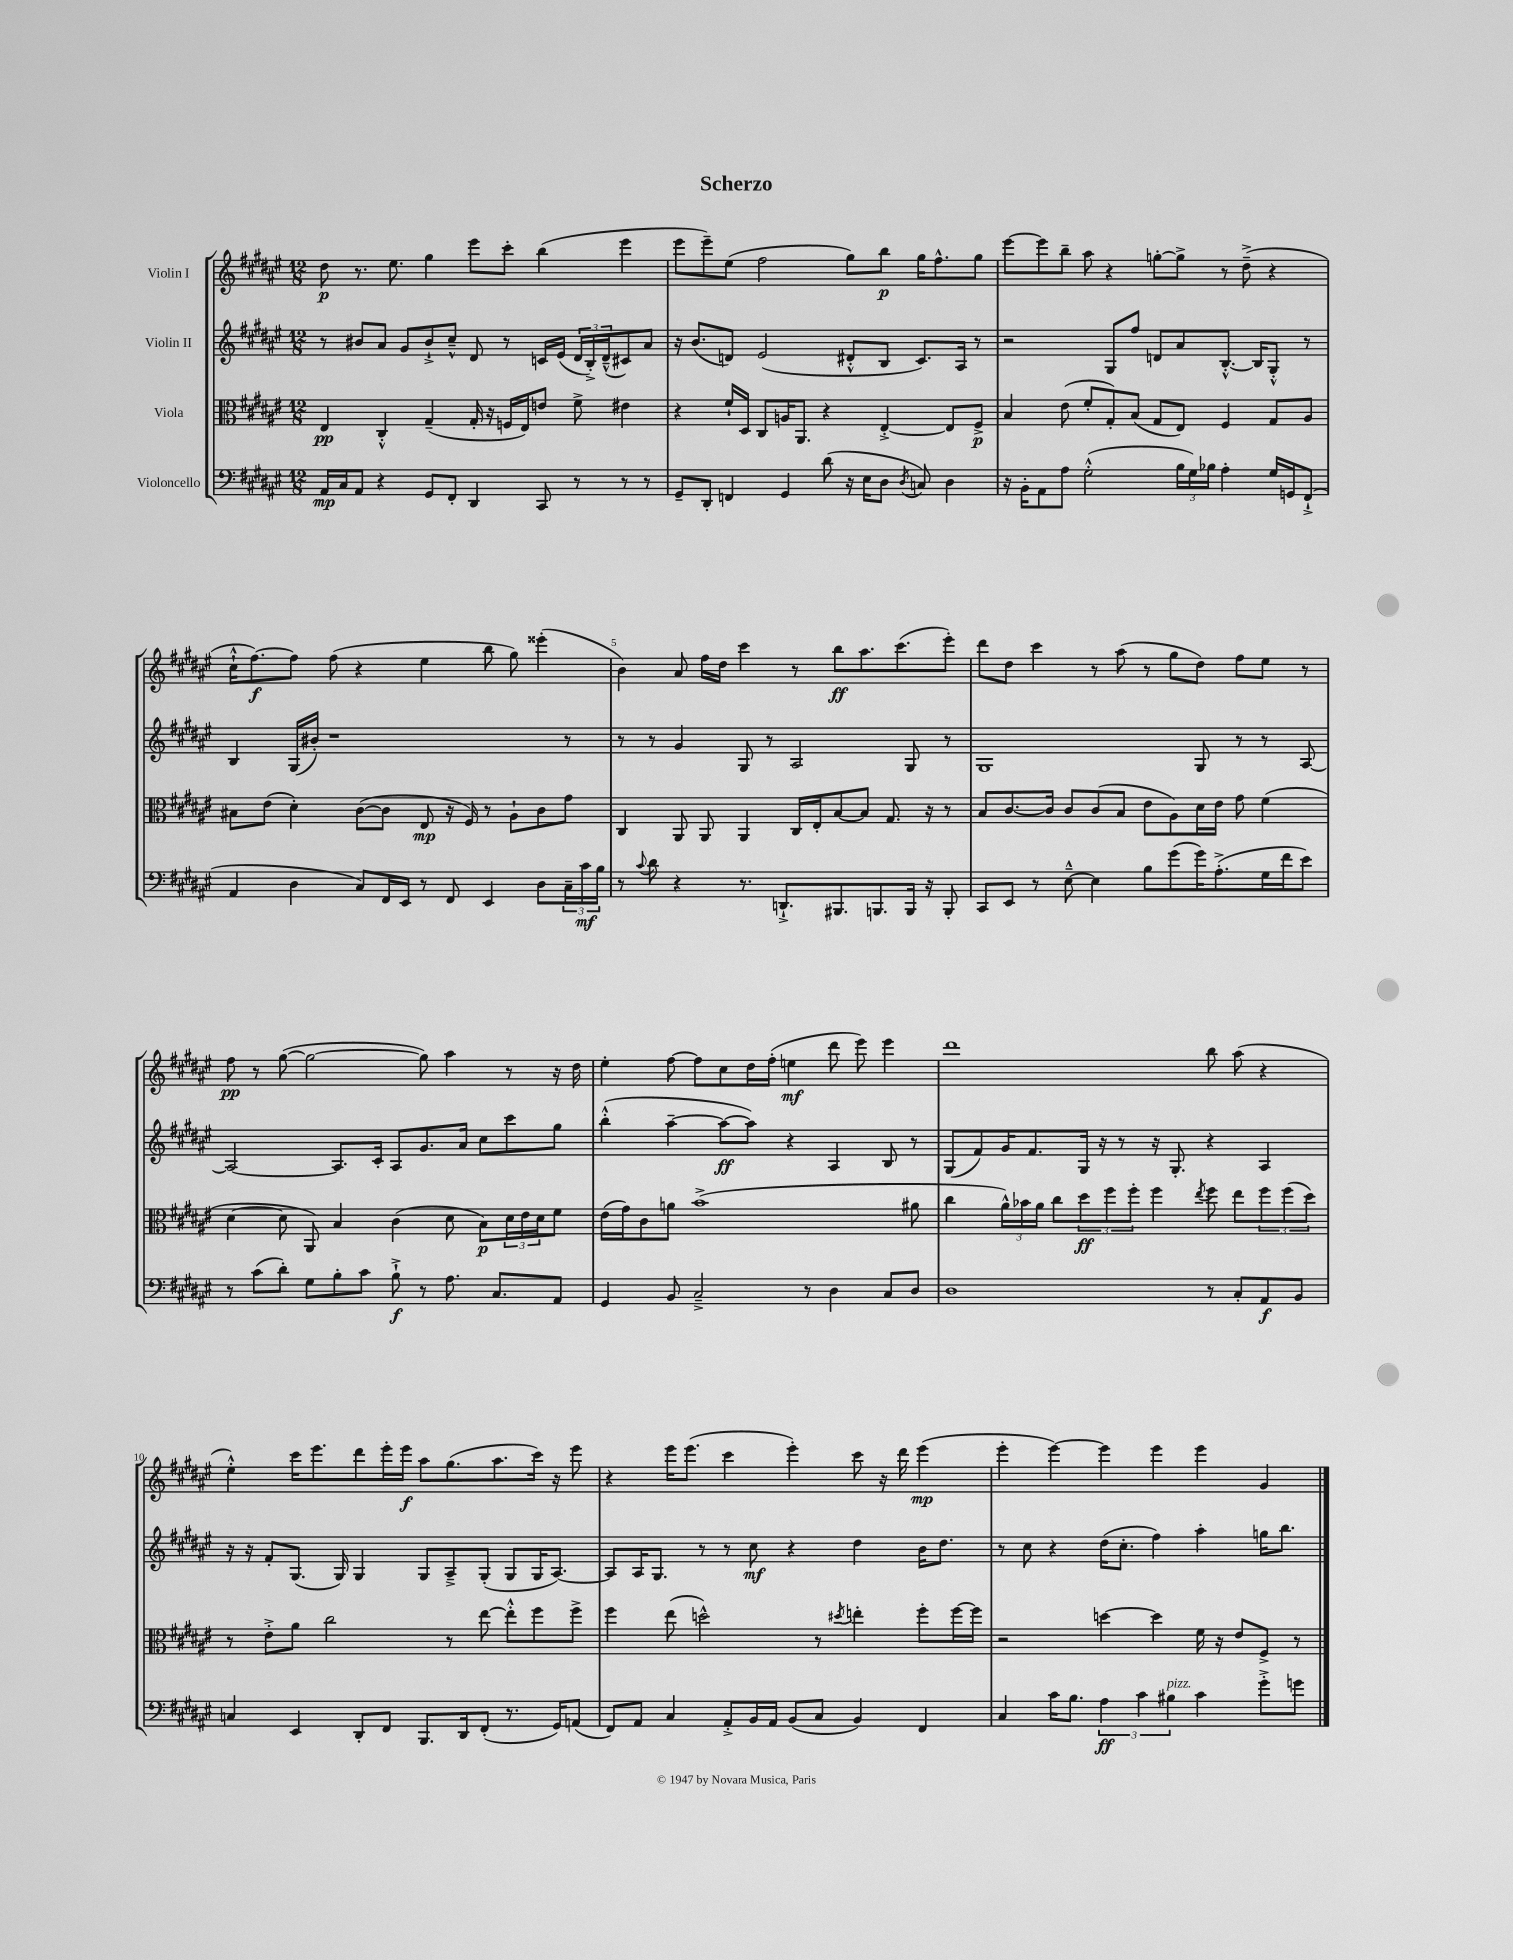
\header { title = "Scherzo" }
<<
\new StaffGroup <<
\new Staff = "s0" \with { instrumentName = "Violin I" } {
    \clef treble \key fis \major \numericTimeSignature \time 12/8
    dis''8\p r8. eis''8. gis''4 eis'''8 cis'''8-. b''4( eis'''4 |
    eis'''8 eis'''8--) eis''8( fis''2 gis''8) b''8\p gis''16 fis''8.-^ gis''8 |
    eis'''8~ eis'''8 b''8-- ais''8 r4 g''8~-. g''8-> r8 dis''8--->( r4 |
    cis''16-!-^ fis''8.~\f) fis''8 fis''8( r4 eis''4 b''8 gis''8) eisis'''4-.( |
    b'4) ais'8 fis''16 dis''16 cis'''4 r8 b''8\ff ais''8. cis'''8.( eis'''8-.) |
    dis'''8 dis''8 cis'''4 r8 ais''8( r8 gis''8 dis''8) fis''8 eis''8 r8 |
    fis''8\pp r8 gis''8~( gis''2~ gis''8) ais''4 r8 r16 dis''16 |
    eis''4-. fis''8~ fis''8 cis''8 dis''16 fis''16-.( e''4\mf dis'''8 eis'''8) eis'''4 |
    dis'''1 b''8 ais''8( r4 |
    eis''4-.-^) cis'''16 eis'''8. dis'''8 eis'''16-. eis'''16\f ais''8 gis''8.( ais''8. cis'''16) r16 eis'''8 |
    r4 eis'''16 eis'''8.( cis'''4 eis'''4-.) cis'''8 r16 dis'''16 eis'''4\mp( |
    eis'''4-. eis'''4~) eis'''4 eis'''4 eis'''4 gis'4 \bar "|." |
}
\new Staff = "s1" \with { instrumentName = "Violin II" } {
    \clef treble \key fis \major \numericTimeSignature \time 12/8
    r8 bis'8 ais'8 gis'8 bis'8-!-> cis''8---^ dis'8 r8 c'16 eis'16( \tuplet 3/2 { dis'16 b16-.->) dis'16---^( } cis'8) ais'8 |
    r16 b'8.( d'8) eis'2( dis'8-.-^ b8 cis'8.) ais16 r8 |
    r2 gis8 fis''8 d'8 ais'8 b8.~-.-^ b16 gis8-.-^ r8 |
    b4 gis16( bis'16-.) r1 r8 |
    r8 r8 gis'4 gis8 r8 ais2 gis8 r8 |
    gis1 gis8 r8 r8 ais8~ |
    ais2~ ais8. cis'16-. ais8 gis'8. ais'16 cis''8 cis'''8 gis''8 |
    b''4-.-^( ais''4~-- ais''8~\ff ais''8) r4 ais4 b8 r8 |
    gis8( fis'8) gis'16 fis'8. gis16 r16 r8 r16 gis8.-. r4 ais4 |
    r16 r16 fis'8-. gis8.( gis16) gis4 gis8 ais8---> gis8-.( gis8 gis16 ais8.~) |
    ais8 ais16 gis8. r8 r8 cis''8\mf r4 dis''4 b'16 dis''8. |
    r8 cis''8 r4 dis''16( cis''8.-. fis''4) ais''4-. g''16 b''8. \bar "|." |
}
\new Staff = "s2" \with { instrumentName = "Viola" } {
    \clef alto \key fis \major \numericTimeSignature \time 12/8
    eis4\pp cis4-.-^ gis4--( gis16-. r16 f16 eis16) e'8 fis'8-> eis'4 |
    r4 fis'16-! dis16 cis8 a16 ais,8. r4 eis4~-.-> eis8 fis8->\p |
    b4 eis'8( fis'8-. gis8-.) b8( gis8 eis8) fis4 gis8 ais8 |
    bis8 eis'8( dis'4-.) cis'8~( cis'8 eis8\mp r16 fis16) r8 ais8-! cis'8 gis'8 |
    cis4 ais,8 ais,8 ais,4 cis16 eis16-. b8~ b8 gis8. r16 r8 |
    b8 cis'8.~ cis'16 cis'8 cis'8( b8 eis'8 ais8) dis'16 eis'16 gis'8 fis'4( |
    dis'4~ dis'8 ais,8) b4 cis'4( dis'8 b8\p) \tuplet 3/2 { dis'16 eis'16 dis'16 } fis'8 |
    eis'16( gis'16) cis'8 a'8 b'1->( ais'8 |
    cis''4 \tuplet 3/2 { ais'16-^) bes'16 ais'16 } cis''8 \tuplet 3/2 { dis''8\ff fis''8 fis''8-. } fis''4 \acciaccatura { eis''8 } fis''8 eis''8 \tuplet 3/2 { fis''8 fis''8( dis''8) } |
    r8 eis'8-.-> ais'8 cis''2 r8 eis''8~ eis''8-.-^ fis''8 fis''8-> |
    fis''4 eis''8( d''2-^) r8 \acciaccatura { dis''8 } e''4-. fis''8-. fis''16~ fis''16 |
    r2 d''4~ d''4 fis'16 r16 eis'8 fis8-> r8 \bar "|." |
}
\new Staff = "s3" \with { instrumentName = "Violoncello" } {
    \clef bass \key fis \major \numericTimeSignature \time 12/8
    ais,16\mp cis16 ais,8 r4 gis,8 fis,8-. dis,4 cis,8 r8 r8 r8 |
    gis,8-- dis,8-. f,4 gis,4 dis'8( r16 eis16 dis8 \acciaccatura { dis8 } c8) dis4 |
    r16 b,16-. ais,8 ais8 gis2-.-^( \tuplet 3/2 { b16 gis16) bes16 } ais4-. gis16 g,16 fis,8-!->( |
    ais,4 dis4 cis8) fis,16 eis,16 r8 fis,8 eis,4 dis8 \tuplet 3/2 { cis16-- cis'16\mf b16 } |
    r8 \appoggiatura { cis'8 } dis'8 r4 r8. d,8.-!-> bis,,8. b,,8. b,,16 r16 b,,8-. |
    cis,8 eis,8 r8 eis8~---^ eis4 b8 gis'8( gis'16) ais8.-.->( gis16 fis'16 eis'8) |
    r8 cis'8( dis'8-.) gis8 b8-. cis'8 b8-!->\f r8 ais8. cis8. ais,8 |
    gis,4 b,8 cis2---> r8 dis4 cis8 dis8 |
    dis1 r8 cis8-. ais,8\f b,8 |
    c4 eis,4 dis,8-. fis,8 b,,8. dis,16 fis,8-.( r8. gis,16) a,8( |
    fis,8) ais,8 cis4 ais,8-.-> b,16 ais,16 b,8( cis8 b,4) fis,4 |
    cis4 cis'16 b8. \tuplet 3/2 { ais4\ff cis'4 bis4^\markup { \italic "pizz." } } cis'4 gis'8-.-> g'8 \bar "|." |
}
>>
>>
\layout { \context { \Score \override BarNumber.break-visibility = ##(#f #t #t) barNumberVisibility = #(every-nth-bar-number-visible 5) } }
